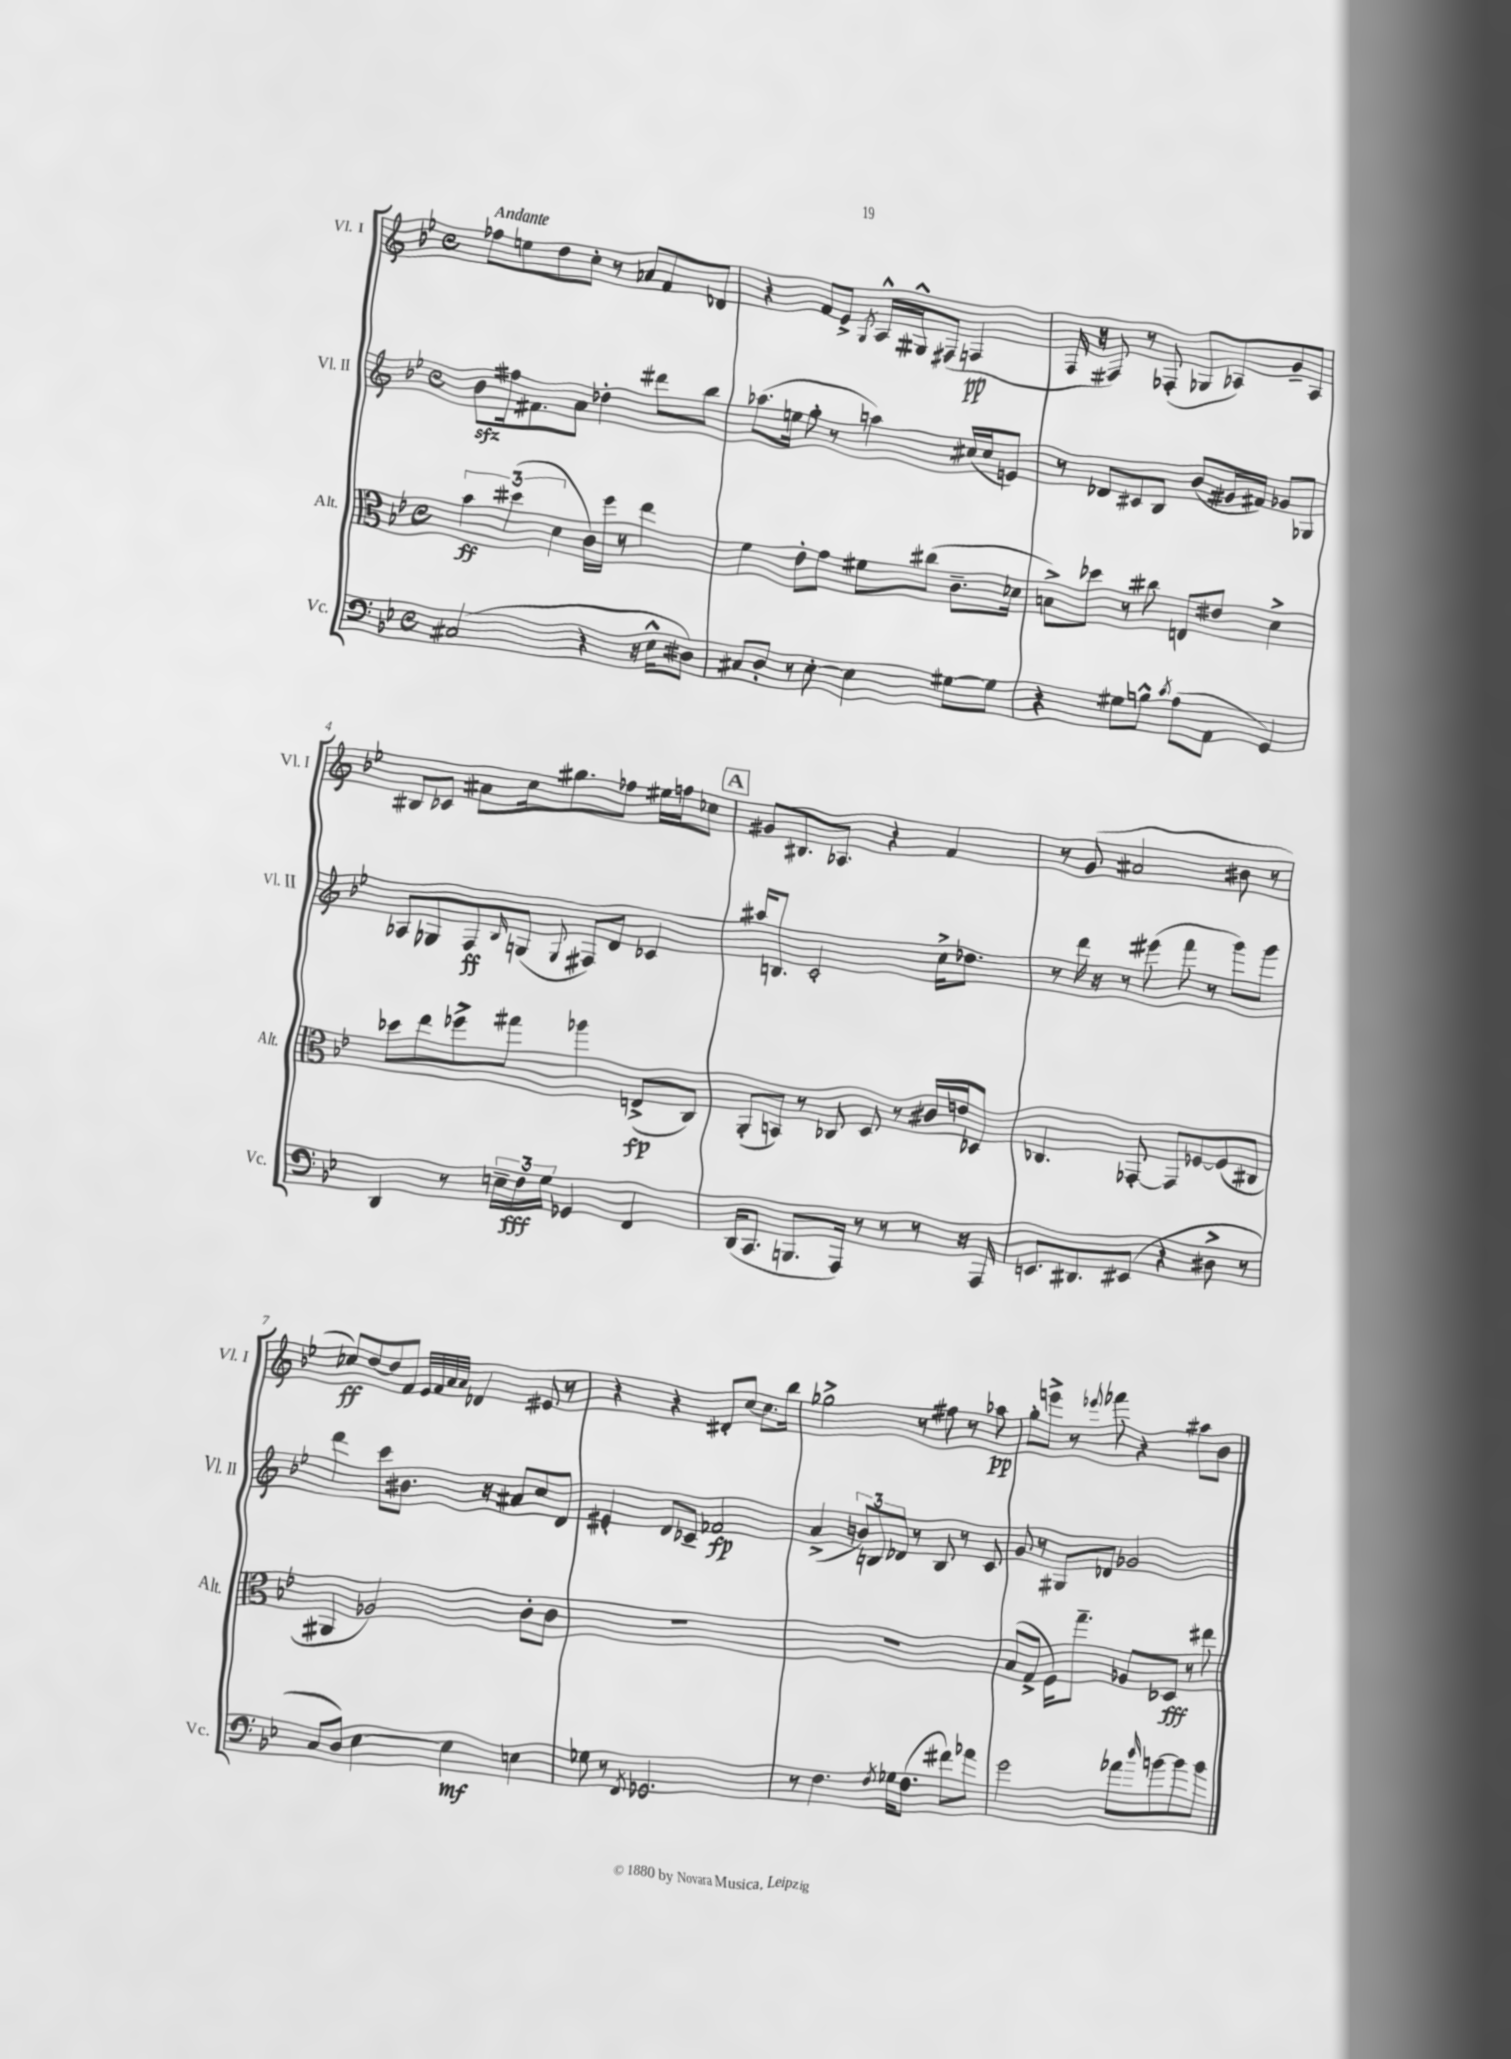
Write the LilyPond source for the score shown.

<<
\new StaffGroup <<
\new Staff = "s0" \with { instrumentName = "Vl. I" shortInstrumentName = "Vl. I" } {
    \clef treble \key bes \major \defaultTimeSignature \time 4/4 \tempo "Andante"
    fes''8 e''8 d''8 c''8-. r8 aes'8 f'8 des'8 |
    r4 f'8 ees'8-> \acciaccatura { g8 } a16-^ gis16-^ fis8( f4\pp |
    f16 r16 fis8) r8 fes8-.( ges8 aes8) g'8-- aes8 |
    bis8 ces'8 ais'8 c''16 gis''8. fes''8 eis''16 f''16 ces''8 |
    \mark \markup { \box "A" } gis'8 bis8. aes8. r4 f'4 |
    r8 g'8( ais'2 bis'8 r8 |
    ces''8\ff) d''8~ d''8 f'8 \grace { ees'32 f'32 a'32 a'32 } des'4 eis'8 r8 |
    r4 r4 dis'8-. c''8~ c''8. bes''16 |
    ges''2-> r8 fis''8 r8 aes''8\pp |
    g''8-. e'''8-> r8 \appoggiatura { ees'''8 } fes'''8 r4 ais''8 bes'8 \bar "|." |
}
\new Staff = "s1" \with { instrumentName = "Vl. II" shortInstrumentName = "Vl. II" } {
    \clef treble \key bes \major \defaultTimeSignature \time 4/4
    bes'8\sfz fis''16 fis'8. a'8 des''4-. dis'''8 bes''8 |
    aes''8.( e''16 g''8-. r8 a''4) cis''16( cis''16 e'8) |
    r8 des'8 cis'8 bes8 bes'8( gis'16 fis'16) ges'8 ges8 |
    aes8 ges8 f8\ff \grace { bes16 } g8( \appoggiatura { g8 } fis8) d'8 ces'4 |
    \mark \markup { \box "A" } ais''16 b8. c'2-. c''16-> des''8. |
    r8 d'''16 r16 r8 eis'''8( f'''8 r8 g'''8) g'''8 |
    d'''4 c'''8 bis'8. r16 ais'8 c''8 d'8 |
    eis'4-. d'8 ces'8-- fes'2\fp |
    a'4->( \tuplet 3/2 { b'8) b8 des'8 } r8 b8 r8 c'8 |
    g'8 r8 gis8 des'8 ges'2 \bar "|." |
}
\new Staff = "s2" \with { instrumentName = "Alt." shortInstrumentName = "Alt." } {
    \clef alto \key bes \major \defaultTimeSignature \time 4/4
    \tuplet 3/2 { bes'4\ff dis''4( d'4 } c'16) f''16 r8 ees''4 |
    f'4 ees'8-. g'8 fis'8 cis''8( c'8.-- des'16 |
    b8->) des''8 r8 cis''8 e8 eis'8 d'4-> |
    des''8 ees''8 fes''8-> gis''8 aes''4 e8->\fp( c8) |
    \mark \markup { \box "A" } a,8-.( b,8) r8 ces8 d8 r8 cis'16 e'16 des8 |
    ces4. ges,8~-. ges,8 fes8~ fes8( cis8 |
    ais,4 aes2) c'8-. c'8 |
    R1 |
    R1 |
    bes8( g8-> f16) g''8.-- aes8 des8\fff r8 eis''8 \bar "|." |
}
\new Staff = "s3" \with { instrumentName = "Vc." shortInstrumentName = "Vc." } {
    \clef bass \key bes \major \defaultTimeSignature \time 4/4
    cis2( r4 r16 ees16-^ dis8) |
    cis8 d8-. r8 ees8~-. ees4 gis8~ gis8 |
    r4 gis8 b8-^ \acciaccatura { c'8 } a8( a,8 g,4) |
    d,4 r8 \tuplet 3/2 { e16-- f16\fff g16 } ges,4 f,4 |
    \mark \markup { \box "A" } d,16( c,8. b,,8. a,,16) r8 r8 r8 r16 a,,16 |
    e,8. dis,8. eis,8( r4 dis8-> r8 |
    c8 d8) ees4~ ees4\mf e4 |
    ges8 r8 \acciaccatura { f,8 } ges,2. |
    r8 f4. \acciaccatura { f8 } ges16 f8.( fis'8) aes'8 |
    g'2 aes'8 \grace { d''16 } b'8~ b'8 b'8 \bar "|." |
}
>>
>>
